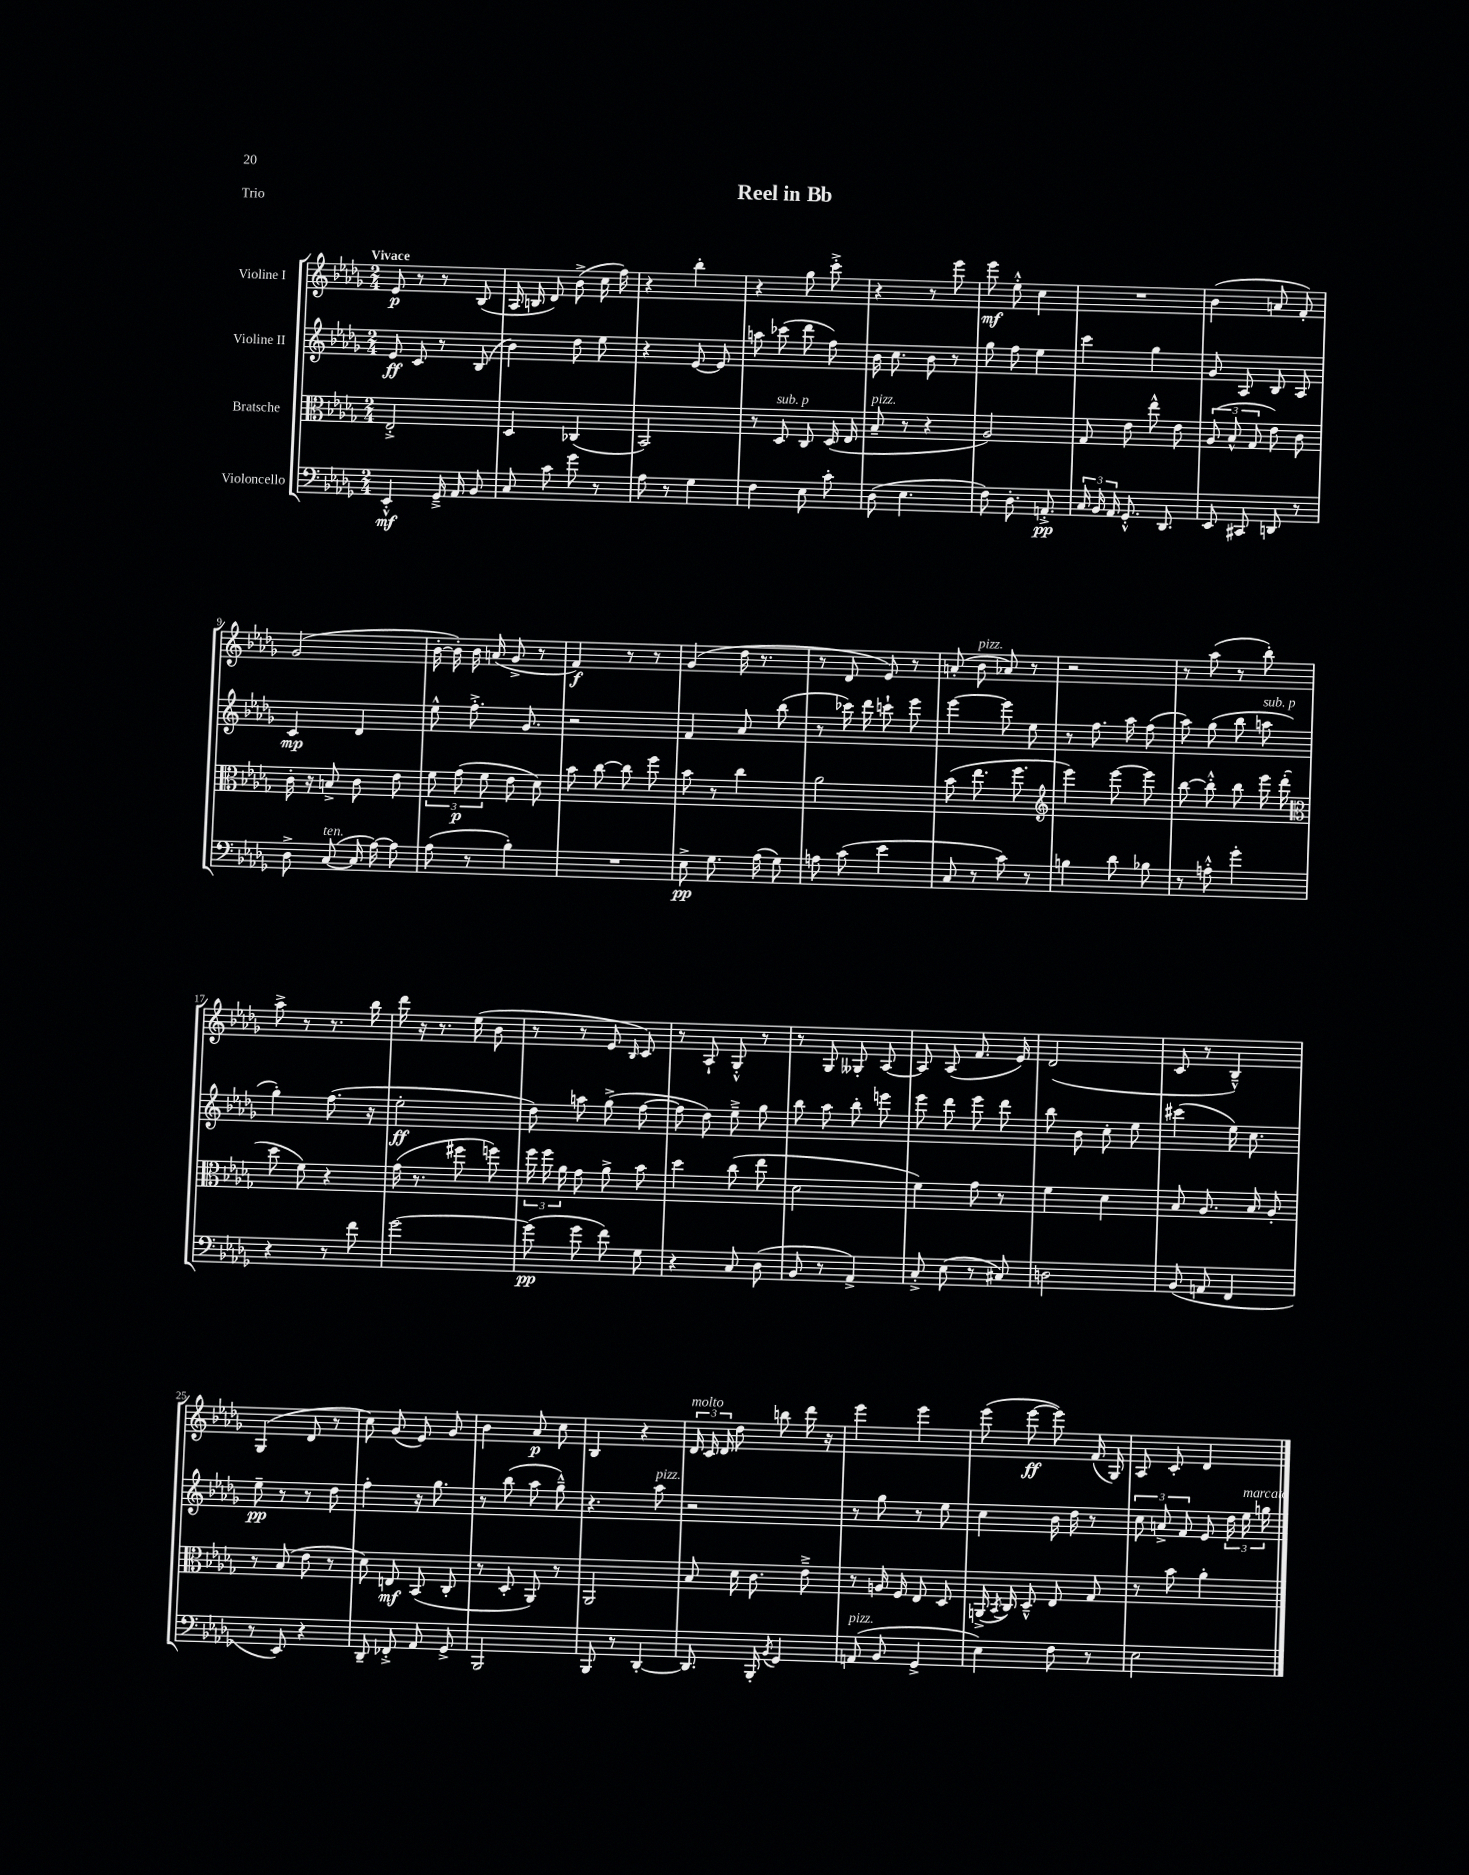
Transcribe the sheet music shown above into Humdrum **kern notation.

**kern	**dynam	**kern	**dynam	**kern	**dynam	**kern	**dynam
*part4	*part4	*part3	*part3	*part2	*part2	*part1	*part1
*staff4	*staff4	*staff3	*staff3	*staff2	*staff2	*staff1	*staff1
*I"Violoncello	*	*I"Bratsche	*	*I"Violine II	*	*I"Violine I	*
*clefF4	*	*clefC3	*	*clefG2	*	*clefG2	*
*k[b-e-a-d-g-]	*	*k[b-e-a-d-g-]	*	*k[b-e-a-d-g-]	*	*k[b-e-a-d-g-]	*
*M2/4	*	*M2/4	*	*M2/4	*	*M2/4	*
=1	=1	=1	=1	=1	=1	=1	=1
!	!	!	!	!	!	!LO:TX:a:B:t=Vivace	!
4EE-'^^/	mf	2E-'^/	.	8e-/	ff	8e-/	p
.	.	.	.	8c/	.	8r	.
16GG-~^/	.	.	.	8r	.	8r	.
16AA-/	.	.	.	.	.	.	.
8BB-/	.	.	.	(8B-/	.	(8B-/	.
=2	=2	=2	=2	=2	=2	=2	=2
8C/	.	4D-/	.	4b-\)	.	16A-/	.
.	.	.	.	.	.	16Bn/	.
8c\	.	.	.	.	.	8d-/)	.
8g-\	.	(4C-X/	.	8dd-\	.	(8b-^\	.
8r	.	.	.	8ee-\	.	16cc\	.
.	.	.	.	.	.	16ff\)	.
=3	=3	=3	=3	=3	=3	=3	=3
8A-\	.	2BB-/)	.	4r	.	4r	.
8r	.	.	.	.	.	.	.
4G-\	.	.	.	[8e-/	.	4bb-'\	.
.	.	.	.	8e-/]	.	.	.
=4	=4	=4	=4	=4	=4	=4	=4
4F\	.	8r	.	8aan\	.	4r	.
!	!	!LO:TX:a:i:t=sub. p	!	!	!	!	!
.	.	8D-/	.	(8ccc-X\	.	.	.
8E-\	.	8C/	.	8ddd-\	.	8gg-\	.
8c'\	.	(16D-/	.	8ff\)	.	8ccc'^\	.
.	.	16E-/	.	.	.	.	.
=5	=5	=5	=5	=5	=5	=5	=5
!	!	!LO:TX:a:i:t=pizz.	!	!	!	!	!
(8D-\	.	8B-~/	.	16b-\	.	4r	.
.	.	.	.	8.cc\	.	.	.
4.E-\	.	8r	.	.	.	.	.
.	.	4r	.	8b-\	.	8r	.
.	.	.	.	8r	.	8eee-\	.
=6	=6	=6	=6	=6	=6	=6	=6
8F\)	.	2A-/)	.	8gg-\	.	8eee-\	mf
8.D-'\	.	.	.	8ff\	.	8ee-'^^\	.
.	.	.	.	4ee-\	.	4cc\	.
8.AAn'^/	pp	.	.	.	.	.	.
=7	=7	=7	=7	=7	=7	=7	=7
24C/	.	8G-/	.	4ccc\	.	2r	.
24BB-/	.	.	.	.	.	.	.
24AA-/	.	.	.	.	.	.	.
8.GG-'^^/	.	8e-\	.	.	.	.	.
.	.	8ee-^^\	.	4gg-\	.	.	.
8.DD-/	.	.	.	.	.	.	.
.	.	8e-\	.	.	.	.	.
=8	=8	=8	=8	=8	=8	=8	=8
8EE-/	.	(12A-/	.	8g-/	.	(4b-\	.
.	.	12B-^^/	.	.	.	.	.
8CC#X/	.	.	.	8A-/	.	.	.
.	.	12G-/	.	.	.	.	.
8DDn/	.	8e-\)	.	8B-/	.	8an/	.
8r	.	8c\	.	8A-/	.	8f'/)	.
!!LO:LB:g=z
=9	=9	=9	=9	=9	=9	=9	=9
8D-^\	.	16c'\	.	4c/	mp	(2g-/	.
.	.	16r	.	.	.	.	.
!LO:TX:a:i:t=ten.	!	!	!	!	!	!	!
([8C/	.	8Bn^/	.	.	.	.	.
16C/]	.	8c\	.	4d-/	.	.	.
[16A-\)	.	.	.	.	.	.	.
8A-\]	.	8e-\	.	.	.	.	.
=10	=10	=10	=10	=10	=10	=10	=10
(8A-\	.	12f\	.	8ee-^^\	.	[16b-'\	.
.	.	.	.	.	.	16b-'\])	.
.	.	(12g-\	p	.	.	.	.
8r	.	.	.	8.ff'^\	.	16b-\	.
.	.	12f\	.	.	.	.	.
.	.	.	.	.	.	(16an/	.
4B-'\)	.	8e-\	.	.	.	8g-^/	.
.	.	.	.	8.g-/	.	.	.
.	.	8d-\)	.	.	.	8r	.
=11	=11	=11	=11	=11	=11	=11	=11
2r	.	8b-\	.	2r	.	4f/)	f
.	.	[8cc\	.	.	.	.	.
.	.	8cc\]	.	.	.	8r	.
.	.	8ff\	.	.	.	8r	.
=12	=12	=12	=12	=12	=12	=12	=12
8E-^\	pp	8b-\	.	4f/	.	(4g-/	.
8.G-\	.	8r	.	.	.	.	.
.	.	4cc\	.	8a-/	.	16dd-\	.
(16A-\	.	.	.	.	.	8.r	.
8G-\)	.	.	.	(8bb-\	.	.	.
=13	=13	=13	=13	=13	=13	=13	=13
8An\	.	2a-\	.	8r	.	8r	.
(8c\	.	.	.	16ccc-X\)	.	8d-/	.
.	.	.	.	16ddd-\	.	.	.
4e-\	.	.	.	8cccn`\	.	8e-/)	.
.	.	.	.	8eee-\	.	8r	.
=14	=14	=14	=14	=14	=14	=14	=14
8C/	.	(8b-\	.	[4eee-\	.	(8an'/	.
!	!	!	!	!	!	!LO:TX:a:i:t=pizz.	!
8r	.	8.ee-\	.	.	.	8b-\	.
8c\)	.	.	.	8eee-\]	.	8a-X/)	.
.	.	8.ff\	.	.	.	.	.
8r	.	.	.	8ee-\	.	8r	.
=15	=15	=15	=15	=15	=15	=15	=15
*	*	*clefG2	*	*	*	*	*
4Bn\	.	4eee-\)	.	8r	.	2r	.
.	.	.	.	8.ff\	.	.	.
8d-\	.	[8eee-\	.	.	.	.	.
.	.	.	.	16aa-\	.	.	.
8B-X\	.	8eee-\]	.	(8ff\	.	.	.
=16	=16	=16	=16	=16	=16	=16	=16
8r	.	[8bb-\	.	8aa-\)	.	8r	.
8An'^^\	.	8bb-'^^\]	.	(8gg-\	.	(8aa-\	.
4g-'\	.	8bb-\	.	8bb-\	.	8r	.
!	!	!	!	!LO:TX:a:i:t=sub. p	!	!	!
.	.	16eee-\	.	8aan\	.	8bb-'\)	.
.	.	(16ddd-'\	.	.	.	.	.
!!LO:LB:g=z
=17	=17	=17	=17	=17	=17	=17	=17
*	*	*clefC3	*	*	*	*	*
4r	.	8dd-\	.	4gg-'\)	.	8aa-^\	.
.	.	8f\)	.	.	.	8r	.
8r	.	4r	.	(8.ff\	.	8.r	.
8f\	.	.	.	.	.	.	.
.	.	.	.	16r	.	16bb-\	.
=18	=18	=18	=18	=18	=18	=18	=18
[2g-\	.	(16g-\	.	2ee-'\	ff	16ddd-\	.
.	.	8.r	.	.	.	16r	.
.	.	.	.	.	.	8.r	.
.	.	8ff#X\	.	.	.	.	.
.	.	.	.	.	.	(16ee-\	.
.	.	8ffn\)	.	.	.	8b-\	.
=19	=19	=19	=19	=19	=19	=19	=19
(8g-\]	pp	24ff\	.	8dd-\)	.	8r	.
.	.	24ff\	.	.	.	.	.
.	.	24a-\	.	.	.	.	.
8g-\	.	8g-\	.	8aan\	.	8r	.
8f\)	.	8a-^\	.	(8gg-^\	.	8e-/	.
.	.	.	.	.	.	16qqB-/	.
8G-\	.	8b-\	.	[8ff\	.	8c/)	.
=20	=20	=20	=20	=20	=20	=20	=20
4r	.	4dd-\	.	8ff\]	.	8r	.
.	.	.	.	8dd-\)	.	8A-`/	.
8C/	.	(8cc\	.	8ee-~^\	.	8G-'^^/	.
(8D-\	.	8ee-\	.	8gg-\	.	8r	.
=21	=21	=21	=21	=21	=21	=21	=21
8BB-/	.	2d-\	.	8bb-\	.	8r	.
8r	.	.	.	8aa-\	.	8G-/	.
4AA-^/)	.	.	.	8bb-'\	.	8G--X'/	.
.	.	.	.	8eeen\	.	[8A-/	.
=22	=22	=22	=22	=22	=22	=22	=22
8C'^/	.	4f\)	.	8eee-\	.	8A-/]	.
(8E-\	.	.	.	8ddd-\	.	(8A-/	.
8r	.	8g-\	.	8eee-\	.	8.f/	.
8C#X/)	.	8r	.	8ddd-\	.	.	.
.	.	.	.	.	.	16e-/)	.
=23	=23	=23	=23	=23	=23	=23	=23
2Dn\	.	4f\	.	8bb-\	.	(2d-/	.
.	.	.	.	8b-\	.	.	.
.	.	4d-\	.	8cc'\	.	.	.
.	.	.	.	8ee-\	.	.	.
=24	=24	=24	=24	=24	=24	=24	=24
(8BB-/	.	8B-/	.	(4ccc#X\	.	8c/	.
8AAn/	.	8.A-/	.	.	.	8r	.
4FF/	.	.	.	16ee-\)	.	4B-~^^/)	.
.	.	16B-/	.	8.cc\	.	.	.
.	.	8A-'/	.	.	.	.	.
!!LO:LB:g=z
=25	=25	=25	=25	=25	=25	=25	=25
8r	.	8r	.	8ee-~\	pp	(4G-/	.
8EE-/)	.	(8B-/	.	8r	.	.	.
4r	.	8e-\	.	8r	.	8d-/	.
.	.	8r	.	8dd-\	.	8r	.
=26	=26	=26	=26	=26	=26	=26	=26
8DD-~/	.	8d-\)	.	4ff'\	.	8cc\)	.
8FF-X'^/	.	8En/	mf	.	.	(8g-/	.
8AA-/	.	(8BB-/	.	16r	.	8e-/)	.
.	.	.	.	8.gg-\	.	.	.
8GG-^/	.	8C'/	.	.	.	8g-/	.
=27	=27	=27	=27	=27	=27	=27	=27
2BBB-/	.	8r	.	8r	.	4b-\	.
.	.	8D-'/	.	(8bb-\	.	.	.
.	.	8AA-/)	.	8aa-\	.	8a-/	p
.	.	8r	.	8gg-~^^\)	.	8cc\	.
=28	=28	=28	=28	=28	=28	=28	=28
8BBB-/	.	2AA-/	.	4.r	.	4B-/	.
8r	.	.	.	.	.	.	.
[4DD-'/	.	.	.	.	.	4r	.
!	!	!	!	!LO:TX:a:i:t=pizz.	!	!	!
.	.	.	.	8aa-\	.	.	.
=29	=29	=29	=29	=29	=29	=29	=29
!	!	!	!	!	!	!LO:TX:a:i:t=molto	!
8.DD-/]	.	8B-/	.	2r	.	24d-/	.
.	.	.	.	.	.	24c/	.
.	.	.	.	.	.	24d-/	.
.	.	16d-\	.	.	.	8dd-\	.
16BBB-'/	.	8.c\	.	.	.	.	.
8qBB-/	.	.	.	.	.	.	.
4GG-/	.	.	.	.	.	8bbn\	.
.	.	8e-~^\	.	.	.	16ddd-\	.
.	.	.	.	.	.	16r	.
=30	=30	=30	=30	=30	=30	=30	=30
!LO:TX:a:i:t=pizz.	!	!	!	!	!	!	!
(8AAn/	.	8r	.	8r	.	4eee-\	.
8BB-/	.	16An/	.	8gg-\	.	.	.
.	.	16F/	.	.	.	.	.
4GG-^/	.	8E-/	.	8r	.	4eee-\	.
.	.	8D-/	.	8ee-\	.	.	.
=31	=31	=31	=31	=31	=31	=31	=31
4E-\)	.	(16AAn^/	.	4cc\	.	(8eee-\	.
.	.	8qBB-/	.	.	.	.	.
.	.	16C/)	.	.	.	.	.
.	.	8D-~^^/	.	.	.	[8eee-\	ff
8F\	.	8E-/	.	16b-\	.	8eee-\])	.
.	.	.	.	16dd-\	.	.	.
8r	.	8G-/	.	8r	.	(16f/	.
.	.	.	.	.	.	16G-/)	.
=32	=32	=32	=32	=32	=32	=32	=32
2E-\	.	8r	.	12cc\	.	8A-/	.
.	.	.	.	12an^/	.	.	.
.	.	8b-\	.	.	.	8c'/	.
.	.	.	.	12f/	.	.	.
.	.	4a-'\	.	8e-/	.	4d-/	.
.	.	.	.	24dd-\	.	.	.
!	!	!	!	!LO:TX:a:i:t=marcato	!	!	!
.	.	.	.	24ee-\	.	.	.
.	.	.	.	24ggn\	.	.	.
==	==	==	==	==	==	==	==
*-	*-	*-	*-	*-	*-	*-	*-
